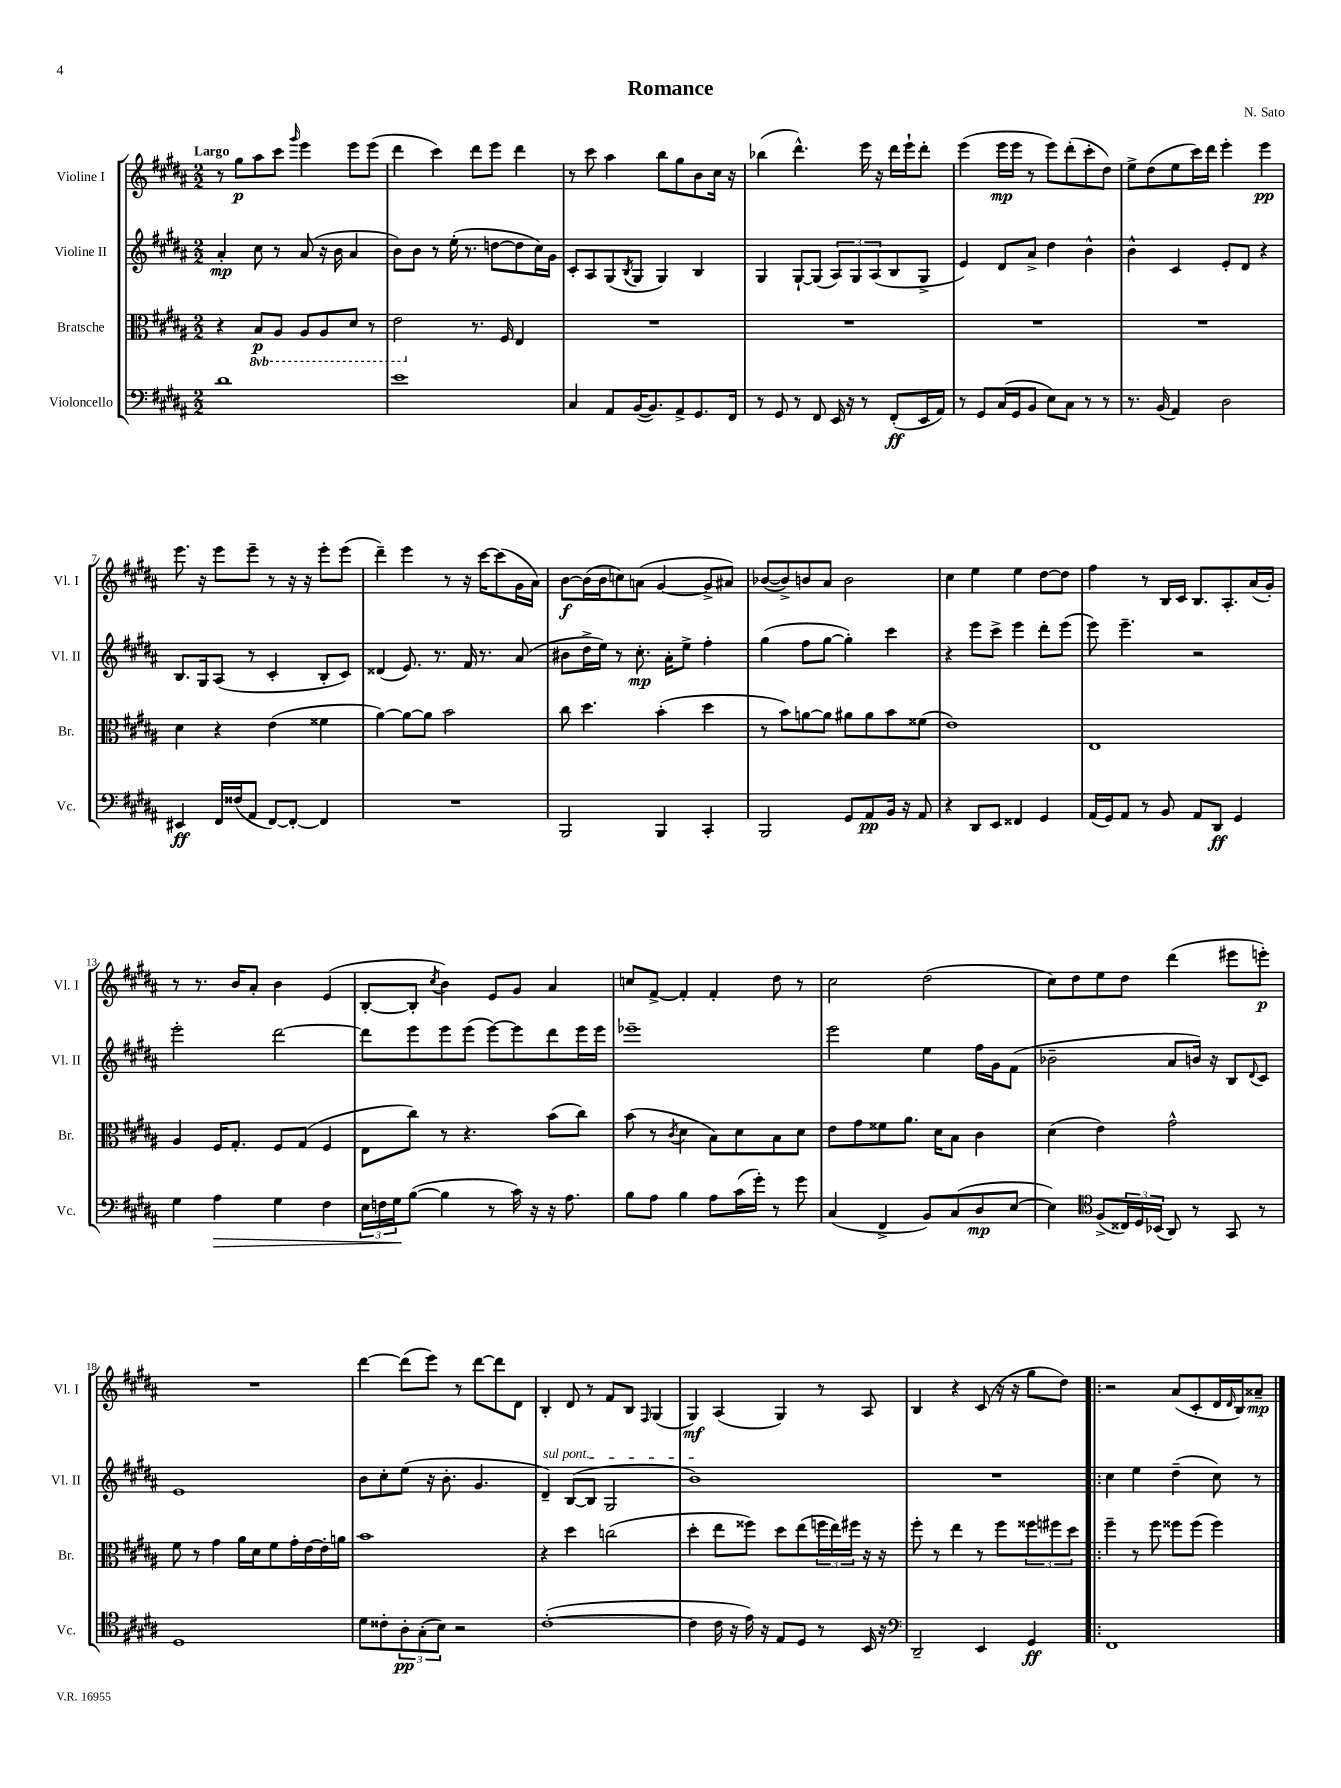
\header { title = "Romance" composer = "N. Sato" }
<<
\new StaffGroup <<
\new Staff = "s0" \with { instrumentName = "Violine I" shortInstrumentName = "Vl. I" } {
    \clef treble \key b \major \numericTimeSignature \time 2/2 \tempo "Largo"
    r8 gis''8\p ais''8 cis'''8 \grace { gis'''16 } e'''4 e'''8 e'''8( |
    dis'''4 cis'''4) dis'''8 e'''8 dis'''4 |
    r8 cis'''8 ais''4 b''8 gis''8 b'8 cis''16 r16 |
    bes''4( dis'''4.-^) e'''16 r16 dis'''16 e'''16-! dis'''8-. |
    e'''4( e'''16\mp e'''16 r8 e'''8) dis'''8-.( cis'''8-. dis''8) |
    e''8-> dis''8( e''8 cis'''16) dis'''16 e'''4-. e'''4\pp |
    e'''8. r16 e'''8 e'''8-- r8 r16 r16 e'''8-. e'''8( |
    dis'''4--) e'''4 r8 r16 cis'''16~ cis'''8( gis'16 ais'16) |
    b'8~\f b'16( b'16 c''8) a'8( gis'4~ gis'8-> ais'8) |
    bes'8~( bes'8->) b'8 ais'8 b'2 |
    cis''4 e''4 e''4 dis''8~ dis''8 |
    fis''4 r8 b16 cis'16 b8. ais8.-. ais'16( gis'16-.) |
    r8 r8. b'16 ais'8-. b'4 e'4( |
    b8~-. b8-. \acciaccatura { cis''8 } b'4) e'8 gis'8 ais'4 |
    c''8 fis'8~-> fis'4-. fis'4-. dis''8 r8 |
    cis''2 dis''2( |
    cis''8) dis''8 e''8 dis''8 dis'''4( eis'''8 e'''8-.\p) |
    R1 |
    dis'''4~ dis'''8( e'''8) r8 dis'''8~ dis'''8 dis'8 |
    b4-. dis'8 r8 fis'8 b8 \grace { fis16 } gis4( |
    gis4\mf) ais4( gis4) r8 ais8 |
    b4 r4 cis'8( r16 r16 gis''8 dis''8) |
    \bar ".|:" r2 ais'8( cis'8-. dis'16 \grace { dis'16 } b16) aisis'8--\mp \bar "|." |
}
\new Staff = "s1" \with { instrumentName = "Violine II" shortInstrumentName = "Vl. II" } {
    \clef treble \key b \major \numericTimeSignature \time 2/2
    ais'4-.\mp cis''8 r8 ais'8( r16 b'16 ais'4 |
    b'8) b'8 r8 e''16-.( r8. d''8~ d''8 cis''16) gis'16 |
    cis'8-. ais8 gis8( \acciaccatura { b8 } gis8 gis4) b4 |
    gis4 gis8~-! gis8( \tuplet 3/2 { ais8) gis8 ais8( } b8 gis8-> |
    e'4) dis'8 ais'8-> dis''4 b'4-^ |
    b'4-^ cis'4 e'8-. dis'8 r4 |
    b8. gis16 ais8( r8 cis'4-. b8-. cis'8) |
    disis'4( e'8.) r8. fis'16 r8. ais'8( |
    bis'8 dis''16-> e''16) r8 cis''8.-.\mp ais'16-. e''8-> fis''4-. |
    gis''4( fis''8 gis''8~ gis''4-.) cis'''4 |
    r4 e'''8 cis'''8-> e'''4 dis'''8-. e'''8( |
    e'''8) e'''4.-- r2 |
    e'''2-. dis'''2~ |
    dis'''8 e'''8 e'''8 e'''8( e'''8~) e'''8 dis'''8 e'''16 e'''16 |
    ees'''1-- |
    e'''2 e''4 fis''16 gis'16 fis'8( |
    bes'2-- ais'8 b'16) r16 b8 \appoggiatura { dis'8 } cis'8 |
    e'1 |
    b'8 cis''8-. e''8( r16 b'8.-. gis'4. |
    \once \override TextSpanner.bound-details.left.text = \markup { \italic "sul pont." } dis'4--\startTextSpan) b8~( b8 gis2 |
    b'1\stopTextSpan) |
    R1 |
    \bar ".|:" cis''4 e''4 dis''4--( cis''8) r8 \bar "|." |
}
\new Staff = "s2" \with { instrumentName = "Bratsche" shortInstrumentName = "Br." } {
    \clef alto \key b \major \numericTimeSignature \time 2/2 \set Staff.ottavationMarkups = #ottavation-simple-ordinals
    r4 \ottava #-1 b,8\p ais,8 ais,8 ais,8 dis8 r8 |
    e2 \ottava #0 r8. fis16 e4 |
    R1 |
    R1 |
    R1 |
    R1 |
    dis'4 r4 e'4( fisis'4 |
    ais'4~) ais'8~ ais'8 b'2 |
    cis''8 dis''4. b'4-.( dis''4 |
    r8 b'8) a'8~ a'8 ais'8 ais'8 b'8 fisis'8( |
    e'1) |
    e1 |
    ais4 fis16 gis8.-. fis8 gis8( fis4 |
    e8 cis''8) r8 r4. b'8( cis''8) |
    b'8( r8 \acciaccatura { cis'8 } dis'4 b8) dis'8 b8 dis'8 |
    e'8 gis'8 fisis'8 ais'8. dis'16 b8 cis'4 |
    dis'4( e'4) gis'2-^ |
    fis'8 r8 gis'4 ais'16 dis'16 fis'8 gis'16-. e'16~ e'16-. a'16 |
    b'1 |
    r4 dis''4 c''2( |
    dis''4-. e''8 fisis''8) dis''8 e''8( \tuplet 3/2 { f''16 e''16) fis''16 } r16 r16 |
    fis''8-. r8 e''4 r8 fis''8 \tuplet 3/2 { fisis''8 fis''8 dis''8 } |
    \bar ".|:" fis''4-- r8 fis''8 fisis''8 fisis''8( fisis''4) \bar "|." |
}
\new Staff = "s3" \with { instrumentName = "Violoncello" shortInstrumentName = "Vc." } {
    \clef bass \key b \major \numericTimeSignature \time 2/2
    dis'1 |
    e'1 |
    cis4 ais,8 b,16~( b,8.) ais,8-> gis,8. fis,16 |
    r8 gis,8 r8 fis,8 e,16 r16 r8 fis,8-.\ff( e,16 ais,16) |
    r8 gis,8 cis16( gis,16 b,8 e8) cis8 r8 r8 |
    r8. b,16( ais,4) dis2 |
    eis,4\ff fis,16 fisis16( ais,8 fis,8~) fis,8~-. fis,4 |
    R1 |
    b,,2 b,,4 cis,4-. |
    b,,2 gis,8 ais,8\pp b,16 r16 ais,8 |
    r4 dis,8 e,8 fisis,4 gis,4 |
    ais,16( gis,16) ais,8 r8 b,8 ais,8 dis,8\ff gis,4 |
    gis4 ais4\> gis4 fis4 |
    \tuplet 3/2 { e16 f16 gis16\! } b8~( b4 r8 cis'16) r16 r16 ais8. |
    b8 ais8 b4 ais8 cis'16( gis'16-.) r8 gis'8 |
    cis4( fis,4-> b,8) cis8( dis8\mp e8~ |
    e4) \clef tenor fis8->( \tuplet 3/2 { cisis16) dis16 bes,16( } ais,8) r8 gis,8 r8 |
    dis1 |
    dis'8 cisis'8-. \tuplet 3/2 { ais8-.\pp gis8-.( b8) } r2 |
    cis'1~-.( |
    cis'4 cis'16 r16 e'16) r16 e8 dis8 r8 b,16 r16 |
    \clef bass dis,2-- e,4 gis,4\ff |
    \bar ".|:" fis,1 \bar "|." |
}
>>
>>
